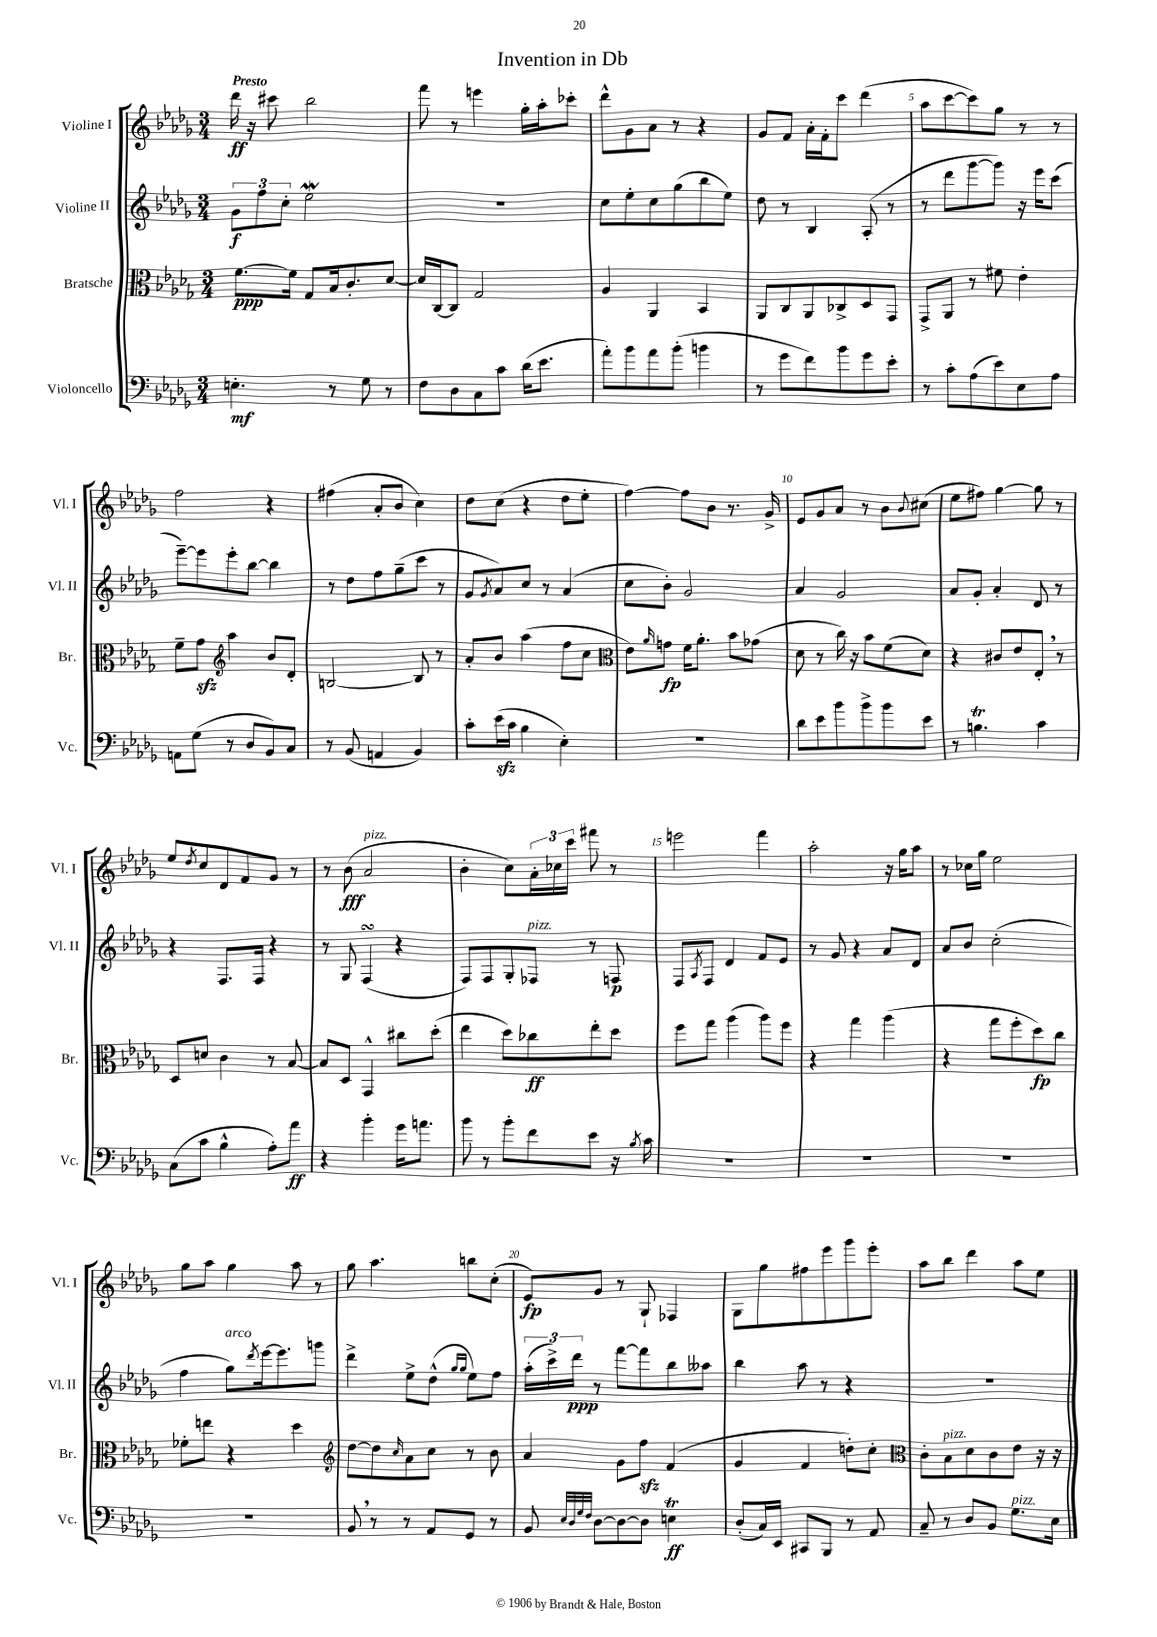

**kern	**kern	**kern	**kern
*staff4	*staff3	*staff2	*staff1
*clefF4	*clefC3	*clefG2	*clefG2
*k[b-e-a-d-g-]	*k[b-e-a-d-g-]	*k[b-e-a-d-g-]	*k[b-e-a-d-g-]
*M3/4	*M3/4	*M3/4	*M3/4
4.E'	[8.f	12g-	16ddd-
.	.	.	16r
.	.	12ff	.
.	.	.	8ccc#
.	.	12cc'	.
.	16f]	.	.
.	8G-	2ee-	2bb-
8r	16B-	.	.
.	8.c'	.	.
8G-	.	.	.
8r	[8d-	.	.
=	=	=	=
8F	16d-]	2.r	8fff
.	[16C	.	.
8D-	8C]	.	8r
8C	2G-	.	4eee
8c	.	.	.
(16d-	.	.	16gg-'
8.e-	.	.	16aa-'
.	.	.	8ccc-'
=	=	=	=
8a-')	4A-	8cc	8ddd-^^
8b-	.	8ee-'	8g-
8a-	4AA-	8cc	8a-
(8b-'	.	(8gg-	8r
4b	4BB-	8bb-	4r
.	.	8ee-)	.
=	=	=	=
8r	8AA-	8dd-	8g-
8g-	8C	8r	8f
8f)	8AA-	4B-	16a-'
.	.	.	16f'
8b-	8C-^	.	8ccc
8g-	8D-	(8A-'	(4ddd-
8e-'	8GG-	8r	.
=	=	=	=
8r	8GG-^	8r	8aa-
8c'	8AA-	8ddd-	[8ccc
(8A-	8r	[8ggg-	8ccc])
8e-)	8f#	8ggg-])	8gg-
8E-	4e-'	16r	8r
.	.	16eee-	.
8A-	.	(8ccc	8r
=	=	=	=
8AA	8f~	[8eee-~)	2ff
(8G-	8g-	8eee-]	.
*	*clefG2	*	*
8r	4aa-	8eee-'	.
8D-	.	[8bb-	.
8BB-)	8b-	4bb-]	4r
8C	8d-'	.	.
=	=	=	=
8r	[2B	8r	(4ff#
(8BB-	.	8dd-	.
4AA	.	8ff	8a-'
.	.	(8gg-~	8b-
4BB-)	8B]	8ccc	4cc)
.	8r	8r	.
=	=	=	=
8c'	8a-'	8g-	8dd-
.	.	8qg-	.
(16e-	8b-	8a-)	(8cc
16c	.	.	.
4B-	(4aa-	8cc	4r
.	.	8r	.
4E-')	8ff	(4a-	8dd-
.	8cc	.	8ee-'
=	=	=	=
*	*clefC3	*	*
2.r	8e-)	8cc	[4ff)
.	16qqa-	.	.
.	8g	8b-')	.
.	16f	2g-	8ff]
.	8.a-'	.	.
.	.	.	8b-
.	8b-	.	8.r
.	(8g-	.	.
.	.	.	16g-^
=	=	=	=
8d-	8d-	4a-	8e-
8e-	8r	.	8g-
8b-	16cc)	2g-	8a-
.	16r	.	.
8b-^	8b-	.	8r
8b-	(8f	.	8b-
.	.	.	8qqb-
8e-	8d-)	.	(8cc#
=	=	=	=
8r	4r	8a-	8ee-
4.B	.	8g-'	8ff#)
.	8c#	4a-'	[4gg-
.	8e-	.	.
4c	8E-'	8d-	8gg-]
.	8r	8r	8r
=	=	=	=
(8C	8D-	4r	8ee-
.	.	.	8qdd-
8c	8d	.	8cc
4B-^^	4c	8.F	8d-
.	.	.	8f
.	.	16F	.
8A-')	8r	4r	8g-
8a-	[8B-	.	8r
=	=	=	=
4r	8B-]	8r	8r
.	8D-	8G-	(8b-
4b-'	4GG-^^	(4F	2a-
16g-	8cc#	4r	.
8.a	.	.	.
.	(8dd-'	.	.
=	=	=	=
8b-	4ee-	8F)	4b-'
8r	.	8F	.
8b-'	8dd-)	8G-'	8cc)
8f	8cc-	8F-	24a-'
.	.	.	24cc-
.	.	.	24ccc
8e-	8ee-'	8r	8fff#
16r	8dd-	8F	8r
8qB-	.	.	.
16c	.	.	.
=	=	=	=
2.r	8ff	8F	2eee
.	.	8qA-	.
.	8gg-	8F	.
.	(4aa-	4d-	.
.	8aa-)	8f	4fff
.	8ff	8e-	.
=	=	=	=
2.r	4r	8r	2aa-'
.	.	8g-	.
.	4gg-	4r	.
.	(4aa-	8a-	16r
.	.	.	16gg-
.	.	8d-	8aa-
=	=	=	=
2.r	4r	8a-	8r
.	.	8b-	16cc-
.	.	.	16gg-
.	8gg-	(2cc'	2ee-
.	8ff'	.	.
.	8dd-)	.	.
.	8cc	.	.
=	=	=	=
2.r	8f-'	4ff	8gg-
.	8ee	.	8aa-
.	4r	8gg-)	4gg-
.	.	8qddd-	.
.	.	[16eee-	.
.	.	8.eee-]	.
.	4dd-	.	8aa-
.	.	8ggg	8r
=	=	=	=
*	*clefG2	*	*
8BB-	[8dd-	4ddd-^	8gg-
8r	8dd-]	.	4.aa-
.	16qqcc	.	.
8r	8a-	8ee-^	.
8AA-	8cc	(8dd-^^	.
.	.	16qqgg-	.
.	.	16qqgg-	.
8GG-	8r	8ee-)	8bb
8r	8b-	8ff	(8cc'
=	=	=	=
8BB-	4a-	(24aa-'	8e-)
.	.	24ccc^)	.
.	.	24ddd-	.
32qqE-	.	.	.
32qqD-	.	.	.
32qqG-	.	.	.
32qqF	.	.	.
[8D-	.	8r	8g-
8D-_	8g-	[8fff	8r
8D-]	8ff	8fff]	8G-`
4E	(4f	8bb-	4F-
.	.	8aa--	.
=	=	=	=
(8D-'	4g-	4bb-	8G-
16C)	.	.	8gg-
16EE-	.	.	.
8CC#	4f	8aa-	8ff#
8BBB-	.	8r	8eee-
8r	8dd')	4r	8ggg-
8AA-	8cc'	.	8eee-'
=	=	=	=
*	*clefC3	*	*
8C~	8c'	2.r	8aa-
8r	8B-	.	8bb-
8D-	8d-	.	4ddd-
8BB-	8c	.	.
8.G-	8e-	.	8aa-
.	16r	.	8ee-
16E-	16r	.	.
==	==	==	==
*-	*-	*-	*-
